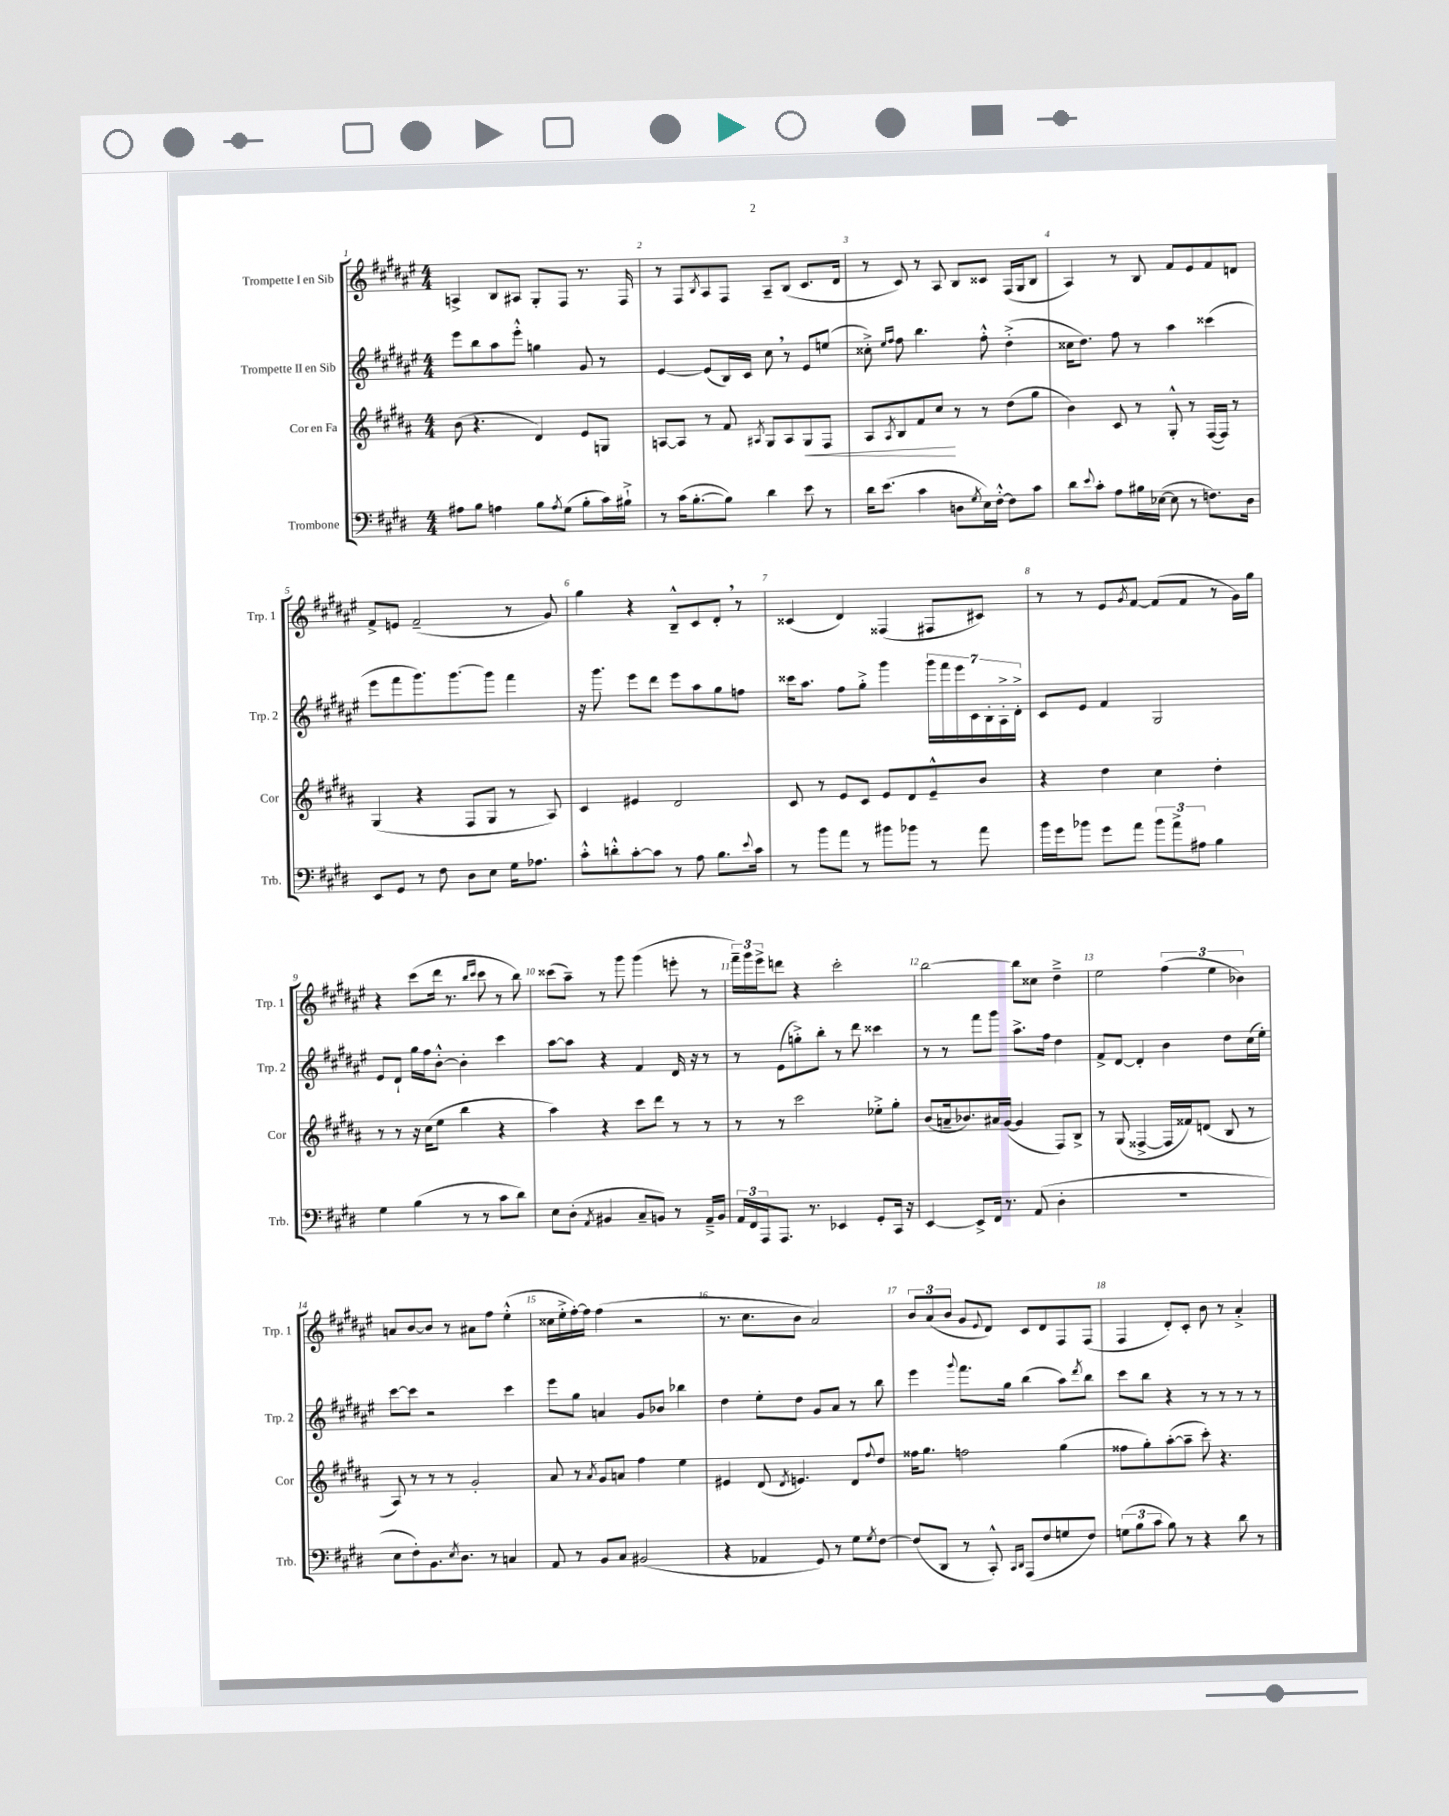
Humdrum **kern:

**kern	**kern	**kern	**kern
*staff4	*staff3	*staff2	*staff1
*clefF4	*clefG2	*clefG2	*clefG2
*k[f#c#g#d#]	*k[f#c#g#d#a#]	*k[f#c#g#d#a#e#]	*k[f#c#g#d#a#e#]
*M4/4	*M4/4	*M4/4	*M4/4
8A#	(8b	8eee#	4A^
8B	4.r	8bb	.
4A	.	8aa#	8B
.	.	8eee#'^^	8A#
8B	4d#)	4gg	8G#'
8qA	.	.	.
(8G#	.	.	8F#
8B'	8e	8g#	8.r
16c#)	8G	8r	.
16B#`^	.	.	16F#
=	=	=	=
8r	[8A	[4e#	8r
(16c#	8A]	.	8F#
[8.B'	.	.	.
.	.	.	8qB
.	8r	(8e#]	8A#
8B])	8f#	16B)	8F#
.	.	16c#	.
.	8qA#	.	.
4d#	8G#	8cc#	8A#~
.	8A#	8r	(8B
8e	8G#	8e#	8.c#
8r	8F#	(8ee	.
.	.	.	16d#
=	=	=	=
16d#	8A#	8cc##'^)	8r
(8.e	.	.	.
.	.	16qqee#	.
.	8qA#	16qqff#	.
.	8B	8ff#	8c#)
4c#	8f#	4.bb	8r
.	8cc#	.	8A#
8D	8r	.	8B
8qG#	.	.	.
16E)	8r	8ff#'^^	8c##
[16F#'^^	.	.	.
8F#]	(8dd#	(4dd#'^	(16F#
.	.	.	16G#
8c#	8gg#	.	8B
=	=	=	=
8d#	4b)	16cc##	4A#)
.	.	8.dd#)	.
8qqe	.	.	.
8c#'	.	.	.
8A	8c#	8ff#	8r
16B#	8r	8r	8B
([16E-	.	.	.
8E-]	8G#'^^	4aa#	8f#
8r	8r	.	8e#
8.F)	([16F#	(4ccc##	8f#
.	16F#])	.	.
.	8r	.	8d
16D#	.	.	.
=	=	=	=
8EE	(4G#	8eee#	8f#^
8GG#	.	8fff#	8e
8r	4r	8.ggg#)	(2f#~
8F#	.	.	.
.	.	[8.ggg#	.
8D#	8F#	.	.
8E	8G#	8ggg#]	.
16G#	8r	4fff#	8r
8.A-	.	.	.
.	8A#)	.	8g#)
=	=	=	=
8c#'^^	4c#	16r	4gg#
.	.	8.ggg#	.
8d'^^	.	.	.
[8c#'	4e#	8eee#	4r
8c#]	.	8ddd#	.
8r	2d#	8eee#	8B~^^
8A	.	8aa#	8c#
8.B	.	8gg#	8d#'
.	.	8ff	8r
8qqe	.	.	.
16c#	.	.	.
=	=	=	=
8r	8c#	16ccc##	(4c##
.	.	8.aa#	.
8b	8r	.	.
8a	8e	8ff#	4d#)
8r	8c#	8gg#'^	.
8b#	8e	4ggg#	(4F##
8b-	8d#	.	.
8r	8e~^^	28ggg#	8F#
.	.	28fff#	.
.	.	28eee#	.
.	.	28c#	.
8a	8b	.	8c#)
.	.	28B'	.
.	.	28A#'^	.
.	.	28d#'^	.
=	=	=	=
16b	4r	8c#	8r
16g#	.	.	.
8b-	.	8e#	8r
8g#	4dd#	4f#	8e#
.	.	.	8qg#
8a	.	.	[8f#
12b-	4cc#	2G#	(8f#]
12a^	.	.	.
.	.	.	8f#
12A#	.	.	.
4B	4dd#'	.	8r
.	.	.	16g#)
.	.	.	16gg#
=	=	=	=
4G#	8r	8e#	4r
.	8r	8d#`	.
(4B	16r	16gg#	(8ccc#
.	(16cc#	16ff#	.
.	8ee	[8b'^^	16ddd#
.	.	.	8.r
8r	4bb	4b']	.
.	.	.	16qqbb
.	.	.	16qqccc#
8r	.	.	8ccc#
8c#	4r	4ccc#	8r
8d#)	.	.	8bb)
=	=	=	=
8E	4aa#)	[8aa#	(8ccc##
(8D#'	.	8aa#]	8aa#~)
8qAA	.	.	.
4BB#	4r	4r	8r
.	.	.	8ggg#
8C#~	8ccc#	4f#	(4ggg#
8BB)	8ddd#	.	.
8r	8r	16d#	8eee'
.	.	16r	.
16AA~^	8r	8r	8r
16BB	.	.	.
=	=	=	=
24AA	8r	8r	24fff#~)
24FF#	.	.	24ggg#
24AAA	.	.	24eee#^
8.AAA	8r	(8e#	8ddd
.	2ccc#	8gg'^)	4r
8.r	.	.	.
.	.	8bb'	.
4EE-	.	8r	2ccc#'
.	.	8ddd#	.
8GG#'	8ee-'^	4ccc##	.
16CC#	8gg#'	.	.
16r	.	.	.
=	=	=	=
[4EE	(8b	8r	[2bb
.	16a~	8r	.
.	8.b-)	.	.
8EE^]	.	8fff#	.
16FF#	16a#	8ggg#	.
8.r	([16g#	.	.
.	4g#]	8.aa#^	8bb]
(8AA	.	.	8cc##
.	.	16ff#	.
4D#'	8F#)	4dd#	4dd#~^
.	8B^	.	.
=	=	=	=
1r	8r	8f#^	2ee#
.	(8G#	[8d#	.
.	[4F##^	4d#']	.
.	16F##]	4b	(6ff#
.	16f##)	.	.
.	(8d	.	.
.	.	.	6ee#
.	8B	8dd#	.
.	.	.	6b-)
.	8r	(16cc#	.
.	.	16ee#')	.
=	=	=	=
8E	8A#)	[8ccc#	8a
8F#')	8r	8ccc#]	[8b
8.BB	8r	2r	8b]
.	8r	.	8r
8qE	.	.	.
8.D#	.	.	.
.	2g#'	.	8a#
8r	.	.	8ff#
4C	.	4ccc#	(4ee#'^^
=	=	=	=
8AA	8a#	8eee#	16cc##
.	.	.	16ee#'^
8r	8r	8gg#	[16ff#')
.	.	.	16ff#]
.	8qa#	.	.
8BB	8g#	4a	(4ff#
8C#	8a	.	.
(2BB#	4ff#	8g#	2r
.	.	8b-	.
.	4ee	4bb-	.
=	=	=	=
4r	4e#	4dd#	8.r
.	.	.	8.cc#
4AA-	(8d#	8ee#'	.
.	8qd#	.	.
.	4.e)	8dd#	8b
8GG#)	.	8g#	2a#)
8r	.	8a#	.
8G#	8d#	8r	.
8qG#	8qqff#	.	.
[8F#	8dd#	8bb	.
=	=	=	=
(8F#]	16ff##	4eee#	12b
.	8.gg#	.	.
.	.	.	(12a#
8DD#	.	.	.
.	.	.	12b
.	.	8qqggg#	.
8r	2ff	8.fff#	8g#
.	.	.	8qqe#
8CC#'^^)	.	.	8d#)
.	.	16gg#	.
16qqCC#	.	.	.
16qqDD#	.	.	.
(8AAA	.	(4bb	8c#
8F#	.	.	8d#
8G	(4gg#	8aa#)	8F#
.	.	8qddd#	.
8F#)	.	8bb	(8F#
=	=	=	=
(12G	8ff##	8ccc#	4F#
12B	.	.	.
.	8gg#')	8bb	.
12c#	.	.	.
8B)	([8aa#'	4r	8d#')
8r	8aa#~]	.	8c#'
4r	8ccc#')	8r	8b
.	4.r	8r	8r
8d#	.	8r	4a#'^
8r	.	8r	.
==	==	==	==
*-	*-	*-	*-
